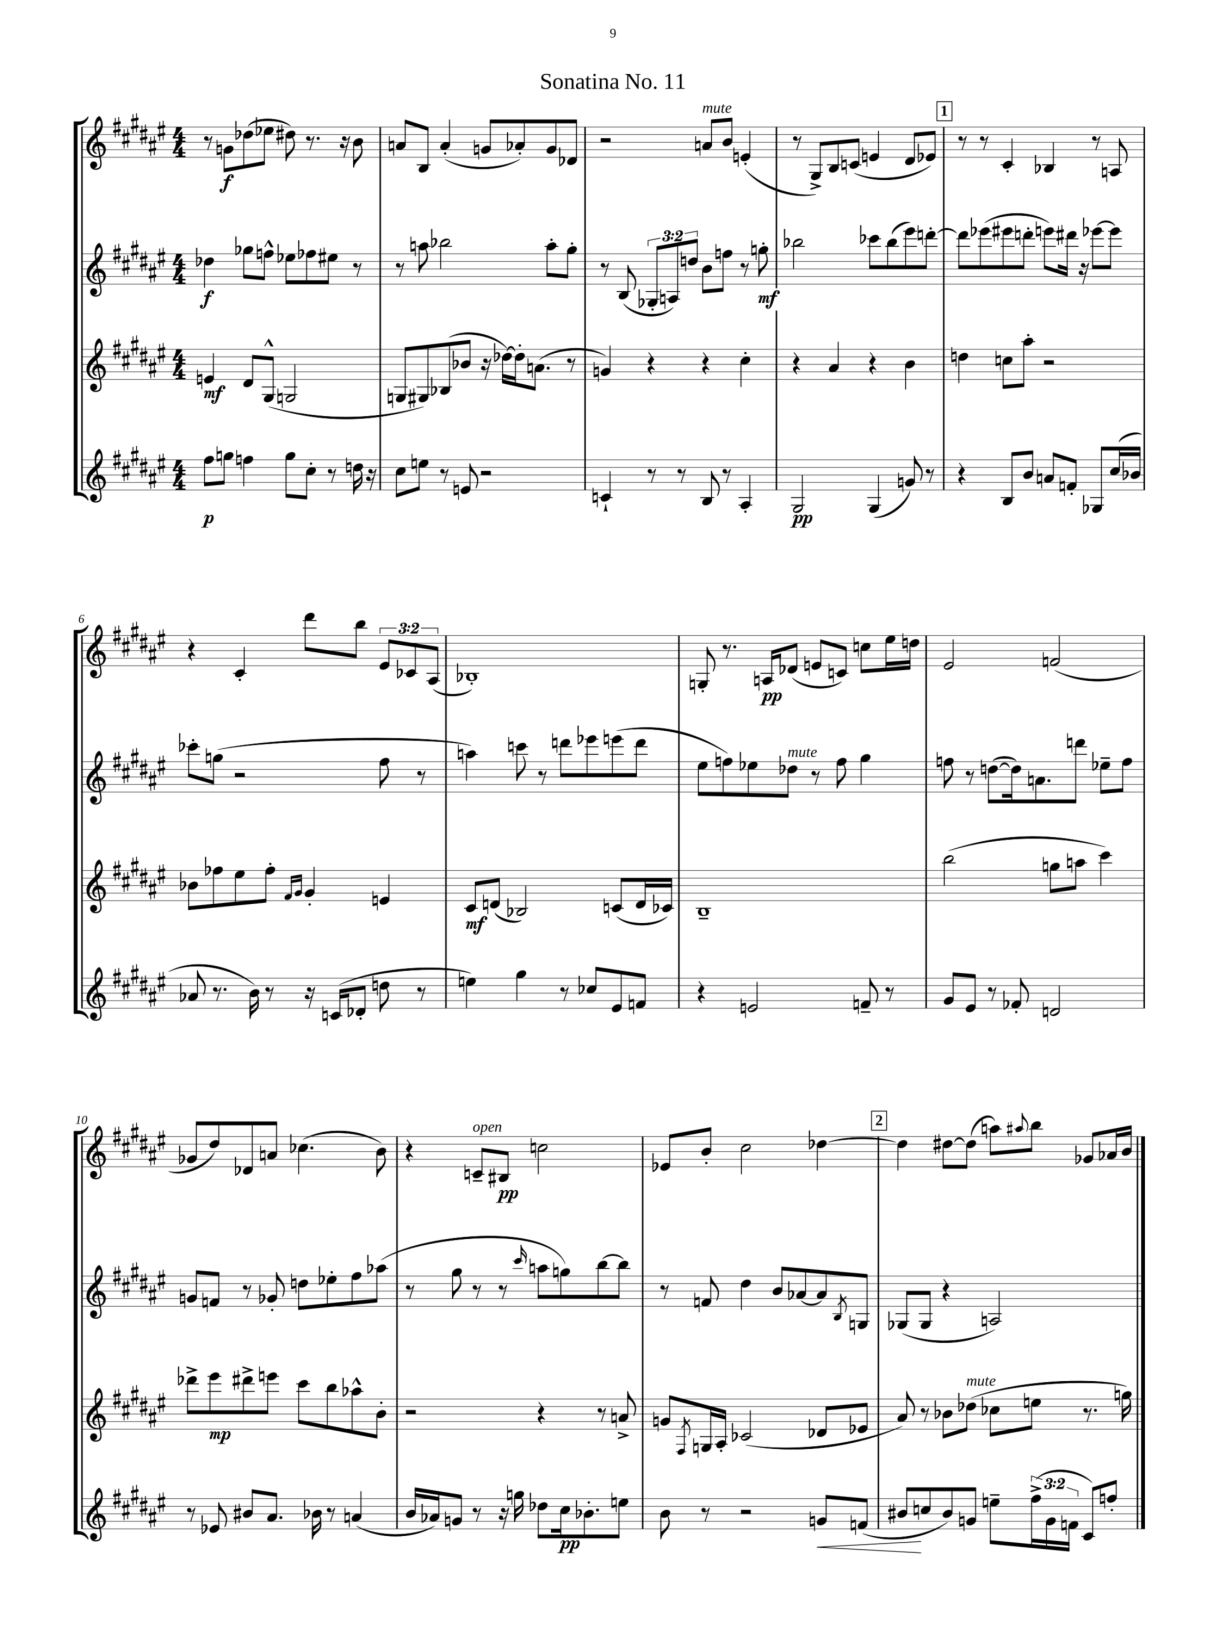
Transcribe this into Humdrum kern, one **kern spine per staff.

**kern	**kern	**kern	**kern
*staff4	*staff3	*staff2	*staff1
*clefG2	*clefG2	*clefG2	*clefG2
*k[f#c#g#d#a#e#]	*k[f#c#g#d#a#e#]	*k[f#c#g#d#a#e#]	*k[f#c#g#d#a#e#]
*M4/4	*M4/4	*M4/4	*M4/4
8ff#\L	4e/	4dd-\	8r
8gg\J	.	.	8g\L
4ff\	8d#/L	8gg-\L	(8dd-\
.	(8G#^^/J	8ff^^\J	8ee-\J
8gg\L	2G/	8ee-\L	8dd#\)
8cc#'\J	.	8ff-\	8.r
8r	.	8ee#\J	.
.	.	.	16r
16dd\	.	8r	8b\
16r	.	.	.
=	=	=	=
8cc#\L	8G/L	8r	8a/L
8ee\J	8G#/)	8aa\	8B/J
8r	(8B-/	2bb-\	(4a'/
8e/	8b-/J	.	.
2r	16r	.	8g/L
.	[16dd-\LL)	.	.
.	16dd-'\]J	.	8a-'/)
.	(8.a\J	.	.
.	.	8aa'\L	8g/
.	8r	8gg#'\J	8d-/J
=	=	=	=
4c`/	4g/)	8r	2r
.	.	(8B/	.
8r	4r	12G-'/L	.
.	.	12A/)	.
8r	.	.	.
.	.	12dd/J	.
8B/	4r	8b\L	8a/L
8r	.	8ff\J	8b/J
4A#'/	4cc#'\	8r	(4e'/
.	.	8gg'\	.
=	=	=	=
2G#/	4r	2bb-\	8r
.	.	.	8G#^/L)
.	4a#/	.	8B/
.	.	.	(8c/J
(4G#/	4r	8ccc-\L	4e/
.	.	(8bb-\	.
8g/)	4b\	8eee#\)	8d#/L
8r	.	[8ddd'\J	8e-/J)
=	=	=	=
4r	4dd\	8ddd\]L	8r
.	.	(8eee-\	8r
8B/L	8cc\L	8eee#\	4c#'/
8b/J	8aa#'\J	8ddd'\J	.
8a/L	2r	8eee\L)	4B-/
8f'/J	.	16ddd#\Jk	.
.	.	16r	.
8G-/L	.	[8eee-\L	8r
(16cc#/L	.	8eee-\]J	8A/
16b-/JJ	.	.	.
=	=	=	=
8a-/	8b-\L	8ccc-'\L	4r
8.r	8ff-\	(8gg\J	.
.	8ee#\	2r	4c#'/
16b\)	.	.	.
8r	8ff-'\J	.	.
.	16qqf#/LL	.	.
.	16qqg#/JJ	.	.
16r	4g#'/	.	8ddd#\L
(16c/LK	.	.	.
8d-'/J	.	.	8bb\J
8dd\	4e/	8ff#\	12e#/L
.	.	.	12c-/
8r	.	8r	.
.	.	.	(12A#/J
=	=	=	=
4ee\)	8c#/L	4aa\)	1B-')
.	(8d/J	.	.
4gg#\	2B-/)	8ccc\	.
.	.	8r	.
8r	.	8ddd\L	.
8cc-/L	.	8eee-\	.
8e#/	(8c/L	(8eee\	.
8f/J	16d/L	8ddd\J	.
.	16c-/JJ)	.	.
=	=	=	=
4r	1B~	8ee#\L	8G'/
.	.	8ff\)	8.r
2e/	.	8ee-\	.
.	.	.	16A/LK
.	.	8dd-\J	(8d-/J
.	.	8r	8e/L
.	.	8ff\	8c/J)
8f~/	.	4gg#\	8cc\L
8r	.	.	16ee#\L
.	.	.	16dd\JJ
=	=	=	=
8g#/L	(2bb\	8ff\	2e#/
8e#/J	.	8r	.
8r	.	([8dd\L	.
8f-'/	.	16dd\]k)	.
.	.	8.a\	.
2d/	8gg\L	.	(2f/
.	8aa\J	8ddd\J	.
.	4ccc#\)	8ee-~\L	.
.	.	8ff\J	.
=	=	=	=
8r	8ddd-^\L	8g/L	8g-/L
8e-/	8eee#\	8f/J	8dd#/)
8b#/L	8ddd#^\	8r	8d-/
8.a#/J	8eee\J	8g-'/	8a/J
.	8ccc#\L	8dd\L	(4.cc-\
16b-\	.	.	.
8r	8bb\	8ee-'\	.
(4a/	8aa-^^\	8ff#\	.
.	8b'\J	(8aa-\J	8b\)
=	=	=	=
16b/LL	2r	8r	4r
16a-/J)	.	.	.
8g/J	.	8gg#\	.
8r	.	8r	8c~/L
16r	.	8r	8B#/J
16gg\	.	.	.
.	.	16qqccc#/	.
8dd-\L	4r	8aa\L	2cc\
16cc#\k	.	8gg\)	.
8.b-'\	.	.	.
.	8r	[8bb\	.
8ee\J	8a^/	8bb\]J	.
=	=	=	=
8b\	8g/L	8r	8e-/L
.	8qF#/	.	.
8r	16G/L	8f/	8b'/J
.	16A#'/JJ	.	.
2r	(2c-/	4dd#\	2cc#\
.	.	8b/L	.
.	.	[8a-/	.
8g/L	8d-/L	8a-/]	[4dd-\
.	.	8qB/	.
(8f/J	8e-/J	8G/J	.
=	=	=	=
8b#/L	8a#/)	(8G-/L	4dd-\]
8cc/	8r	8G-/J	.
8b#/)	8b-\L	4r	[8dd#\L
8g/J	(8dd-\J	.	(8dd#\]J
8ee~\L	8cc-\L	2A/)	8aa\L)
.	.	.	8qqaa#/
(24ff#^\L	8ee\J	.	8bb\J
24g\	.	.	.
24f\JJ	.	.	.
8c#/L)	8.r	.	8g-/L
8ff'/J	.	.	16a-/L
.	16gg\)	.	16b/JJ
==	==	==	==
*-	*-	*-	*-
